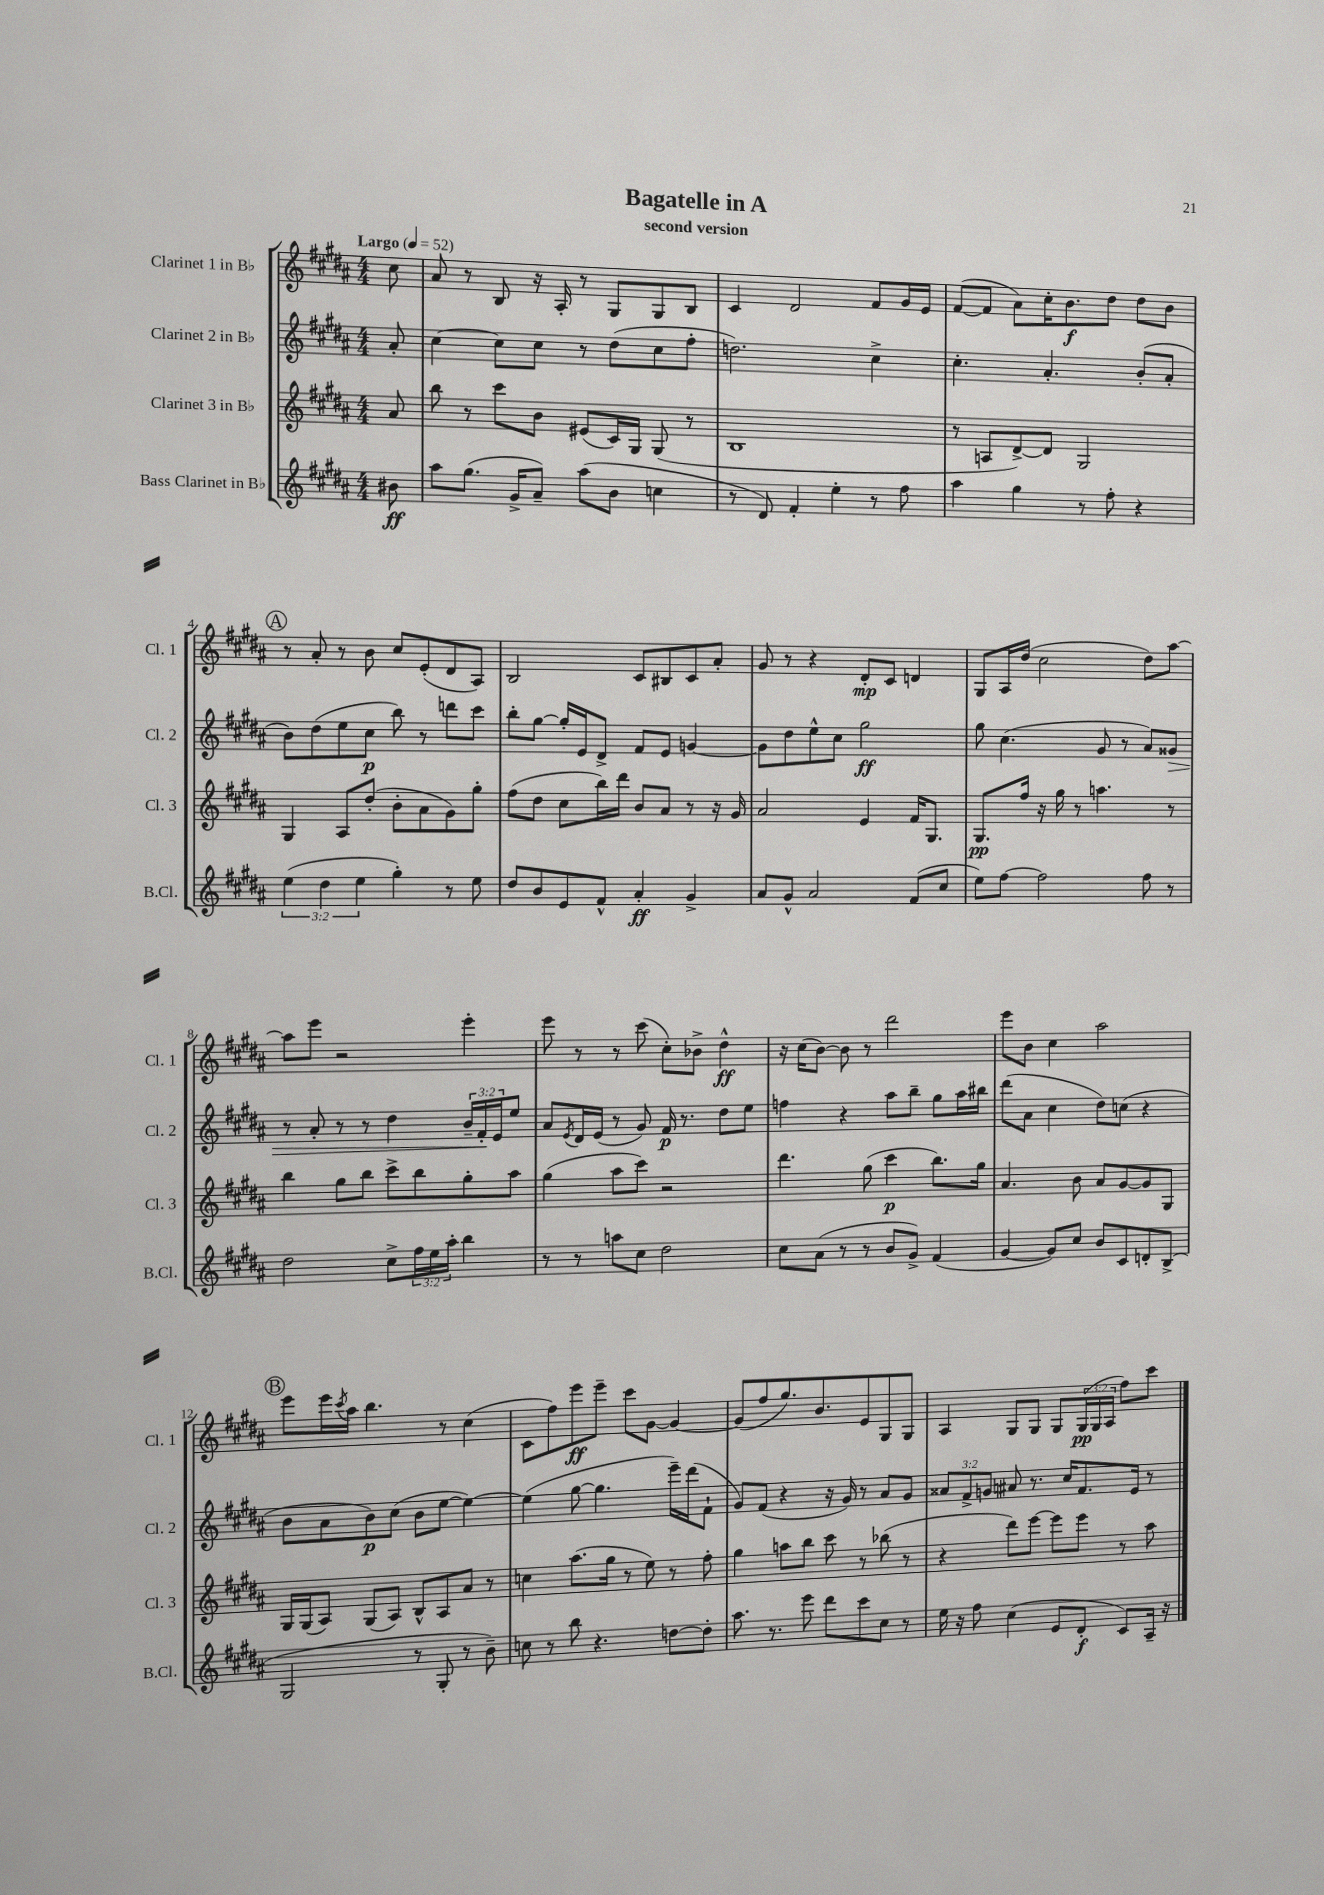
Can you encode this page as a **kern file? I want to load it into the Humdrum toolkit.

**kern	**dynam	**kern	**dynam	**kern	**dynam	**kern	**dynam
*part4	*part4	*part3	*part3	*part2	*part2	*part1	*part1
*staff4	*staff4	*staff3	*staff3	*staff2	*staff2	*staff1	*staff1
*I"Bass Clarinet in B♭	*	*I"Clarinet 3 in B♭	*	*I"Clarinet 2 in B♭	*	*I"Clarinet 1 in B♭	*
*I'B.Cl.	*	*I'Cl. 3	*	*I'Cl. 2	*	*I'Cl. 1	*
*clefG2	*	*clefG2	*	*clefG2	*	*clefG2	*
*k[f#c#g#d#a#]	*	*k[f#c#g#d#a#]	*	*k[f#c#g#d#a#]	*	*k[f#c#g#d#a#]	*
*M4/4	*	*M4/4	*	*M4/4	*	*M4/4	*
*MM52	*	*MM52	*	*MM52	*	*MM52	*
=	=	=	=	=	=	=	=
!	!	!	!	!	!	!LO:TX:a:B:t=Largo	!
8b#X\	ff	8a#/	.	8a#'/	.	8cc#\	.
=1	=1	=1	=1	=1	=1	=1	=1
8aa#\L	.	8bb\	.	[4cc#\	.	8a#/	.
(8.gg#\J	.	8r	.	.	.	8r	.
.	.	8ccc#\L	.	8cc#\L]	.	8B/	.
16g#^/KL	.	.	.	.	.	.	.
8a#~/J)	.	8b\J	.	8cc#\J	.	16r	.
.	.	.	.	.	.	16A#'/	.
(8aa#\L	.	(8e#X/L	.	8r	.	8r	.
8b\J	.	16c#/L)	.	(8dd#\L	.	8G#/L	.
.	.	16G#/JJ	.	.	.	.	.
4ccn\	.	(8G#/	.	8cc#\	.	8G#/	.
.	.	8r	.	8ff#'\J	.	8B/J	.
=2	=2	=2	=2	=2	=2	=2	=2
8r	.	1B	.	2.ddn\)	.	4c#/	.
8d#/)	.	.	.	.	.	.	.
4f#'/	.	.	.	.	.	2d#/	.
4ee'\	.	.	.	.	.	.	.
8r	.	.	.	4cc#^\	.	8f#/L	.
8ff#\	.	.	.	.	.	16g#/L	.
.	.	.	.	.	.	16e/JJ	.
=3	=3	=3	=3	=3	=3	=3	=3
4aa#\	.	8r	.	4.cc#'\	.	([8f#/L	.
.	.	8An/L	.	.	.	8f#/J]	.
4gg#\	.	[8d#^/)	.	.	.	8a#\L)	.
.	.	8d#/J]	.	4.a#'/	.	16cc#'\K	.
.	.	.	.	.	.	8.b\	f
8r	.	2G#/	.	.	.	.	.
8ff#'\	.	.	.	.	.	8dd#\J	.
4r	.	.	.	(8b'/L	.	8dd#\L	.
.	.	.	.	8a#'/J	.	8b\J	.
!!LO:LB:g=z
!!LO:REH:place=s1:t=A
=4	=4	=4	=4	=4	=4	=4	=4
(6ee\	.	4G#/	.	8b\L)	.	8r	.
.	.	.	.	(8dd#\	.	8a#'/	.
6dd#\	.	.	.	.	.	.	.
.	.	8A#/L	.	8ee\	.	8r	.
6ee\	.	.	.	.	.	.	.
.	.	(8dd#'/J	.	8cc#\J	p	8b\	.
4gg#'\)	.	8b'\L	.	8bb\)	.	8cc#/L	.
.	.	8a#\	.	8r	.	(8e'/	.
8r	.	8g#\)	.	8dddn\L	.	8d#/	.
8ee\	.	8gg#'\J	.	8ccc#\J	.	8A#/J)	.
=5	=5	=5	=5	=5	=5	=5	=5
8dd#/L	.	(8ff#\L	.	8bb'\L	.	2B/	.
8b/	.	8dd#\J	.	[8gg#\J	.	.	.
8e/	.	8cc#\L	.	16gg#'/LL]	.	.	.
.	.	.	.	16e/J	.	.	.
8f#^^/J	.	16bb\L)	.	8d#^/J	.	.	.
.	.	16ddd#\JJ	.	.	.	.	.
4a#'/	ff	8b/L	.	8f#/L	.	8c#/L	.
.	.	8a#/J	.	8e/J	.	8B#X/	.
4g#^/	.	8r	.	[4gn/	.	8c#/	.
.	.	16r	.	.	.	8a#'/J	.
.	.	16g#/	.	.	.	.	.
=6	=6	=6	=6	=6	=6	=6	=6
8a#/L	.	2a#/	.	8g\L]	.	8g#/	.
8g#^^/J	.	.	.	8dd#\	.	8r	.
2a#/	.	.	.	8ee^^\	.	4r	.
.	.	.	.	8cc#\J	.	.	.
.	.	4e/	.	2gg#\	ff	8d#'/L	mp
.	.	.	.	.	.	8c#/J	.
(8f#/L	.	16f#/KL	.	.	.	4dn/	.
.	.	8.G#/J	.	.	.	.	.
8cc#/J	.	.	.	.	.	.	.
=7	=7	=7	=7	=7	=7	=7	=7
8ee\L)	.	8.G#/L	pp	8gg#\	.	8G#/L	.
[8ff#\J	.	.	.	(4.cc#\	.	16A#/L	.
.	.	16ff#/Jk	.	.	.	(16dd#/JJ	.
2ff#\]	.	16r	.	.	.	2cc#\	.
.	.	16gg#\	.	.	.	.	.
.	.	8r	.	.	.	.	.
.	.	4.aan\	.	8g#/	.	.	.
.	.	.	.	8r	.	.	.
8ff#\	.	.	.	8a#/L)	.	8dd#\L)	.
!	!	!	!	!	!LO:HP:b	!	!
8r	.	8r	.	8g##X/J	>	[8aa#\J	.
!!LO:LB:g=z
=8	=8	=8	=8	=8	=8	=8	=8
2dd#\	.	4bb\	.	8r	.	8aa#\L]	.
.	.	.	.	8a#'/	.	8eee\J	.
.	.	8gg#\L	.	8r	.	2r	.
.	.	8bb\J	.	8r	.	.	.
8cc#^\L	.	8ccc#^\L	.	4dd#\	.	.	.
24ff#\L	.	8bb\	.	.	.	.	.
24ee\	.	.	.	.	.	.	.
24aa#'\JJ	.	.	.	.	.	.	.
4bb\	.	8gg#'\	.	24b~/LL	.	4eee'\	.
.	.	.	.	24f#'/	.	.	.
.	.	.	.	24e/J	]	.	.
.	.	8aa#\J	.	8ee/J	.	.	.
=9	=9	=9	=9	=9	=9	=9	=9
8r	.	(4gg#\	.	8a#/L	.	8eee\	.
.	.	.	.	8qe/	.	.	.
8r	.	.	.	16d#/L	.	8r	.
.	.	.	.	(16e/JJ	.	.	.
8aan\L	.	8aa#\L	.	8r	.	8r	.
8cc#\J	.	8ccc#\J)	.	8g#/)	.	(8ccc#\	.
2dd#\	.	2r	.	16f#/	p	8cc#'\L)	.
.	.	.	.	8.r	.	.	.
.	.	.	.	.	.	8b-X^\J	.
.	.	.	.	8dd#\L	.	4dd#^^\	ff
.	.	.	.	8ee\J	.	.	.
=10	=10	=10	=10	=10	=10	=10	=10
8cc#\L	.	4.ddd#\	.	4ffn\	.	16r	.
.	.	.	.	.	.	(16cc#\KL	.
(8a#\J	.	.	.	.	.	[8b\J)	.
8r	.	.	.	4r	.	8b\]	.
8r	.	(8gg#\	.	.	.	8r	.
8b/L	.	4ccc#\	p	8aa#\L	.	2ddd#\	.
8g#^/J)	.	.	.	8bb~\J	.	.	.
(4f#/	.	8.bb\L)	.	8gg#\L	.	.	.
.	.	.	.	16aa#\L	.	.	.
.	.	16gg#\Jk	.	16bb#X\JJ	.	.	.
=11	=11	=11	=11	=11	=11	=11	=11
[4g#/	.	4.a#/	.	(8ddd#\L	.	8eee\L	.
.	.	.	.	8a#\J	.	8b\J	.
8g#/L])	.	.	.	4cc#\	.	4cc#\	.
8cc#/J	.	8b\	.	.	.	.	.
8b/L	.	8a#/L	.	8dd#\L)	.	2aa#\	.
8c#/	.	[8g#/	.	(8ccn\J	.	.	.
8dn'/	.	8g#/]	.	4r	.	.	.
(8B^/J	.	8G#/J	.	.	.	.	.
!!LO:LB:g=z
!!LO:REH:place=s1:t=B
=12	=12	=12	=12	=12	=12	=12	=12
2G#/	.	16G#/LL	.	8b\L	.	8eee\L	.
.	.	(16G#/J	.	.	.	.	.
.	.	8A#/J)	.	8a#\	.	16eee\L	.
.	.	.	.	.	.	8qccc#/	.
.	.	.	.	.	.	16aa#\JJ	.
.	.	(8G#/L	.	8b\)	p	4.bb\	.
.	.	8A#/J)	.	(8cc#\J	.	.	.
8r	.	8B^^/L	.	8b\L	.	.	.
8G#'/	.	8A#/	.	[8ee\J	.	8r	.
8r	.	8a#/J	.	4ee\_)	.	(4cc#\	.
8b~\)	.	8r	.	.	.	.	.
=13	=13	=13	=13	=13	=13	=13	=13
8ccn\	.	4ccn\	.	(4ee\]	.	8c#\L	.
8r	.	.	.	.	.	8ff#\)	.
8bb\	.	(8.aa#\L	.	[8gg#\	.	8eee\	ff
4.r	.	.	.	4.gg#\]	.	8eee~\J	.
.	.	16gg#\Jk	.	.	.	.	.
.	.	8r	.	.	.	8ccc#\L	.
.	.	8ee\)	.	.	.	[8g#\J	.
[8ddn\L	.	8r	.	16eee~\LL)	.	4g#/_	.
.	.	.	.	(16ddd#\J	.	.	.
8dd'\J]	.	8ff#'\	.	8f#`\J	.	.	.
=14	=14	=14	=14	=14	=14	=14	=14
8.aa#\	.	4gg#\	.	8g#/L)	.	(8g#/L]	.
.	.	.	.	(8f#/J	.	8ff#/	.
8.r	.	.	.	.	.	.	.
.	.	8aan\L	.	4r	.	8.gg#/)	.
8eee\	.	8bb\J	.	.	.	.	.
.	.	.	.	.	.	8.b/	.
8ddd#\L	.	8ccc#\	.	16r	.	.	.
.	.	.	.	16g#/)	.	.	.
8ccc#\	.	8r	.	8r	.	8e/	.
8cc#\J	.	(8bb-X\	.	8a#/L	.	8G#/	.
8r	.	8r	.	8g#/J	.	8G#/J	.
=15	=15	=15	=15	=15	=15	=15	=15
16ee\	.	4r	.	12a##X/L	.	4A#/	.
16r	.	.	.	.	.	.	.
.	.	.	.	12f#^/	.	.	.
8ff#\	.	.	.	.	.	.	.
.	.	.	.	12gn/J	.	.	.
(4cc#\	.	8ddd#\L)	.	8a#X/	.	8G#/L	.
.	.	[8eee\J	.	8.r	.	8G#/J	.
8e/L	.	8eee\L]	.	.	.	8G#/L	.
.	.	.	.	16cc#/KL	.	.	.
8d#'/J	f	8eee\J	.	8.f#/	.	(24G#/L	pp
.	.	.	.	.	.	24G#/	.
.	.	.	.	.	.	24A#/JJ	.
8c#/L)	.	8r	.	.	.	8ff#\L)	.
.	.	.	.	16e/Jk	.	.	.
16A#~/Jk	.	8aa#\	.	8r	.	8ccc#\J	.
16r	.	.	.	.	.	.	.
==	==	==	==	==	==	==	==
*-	*-	*-	*-	*-	*-	*-	*-
